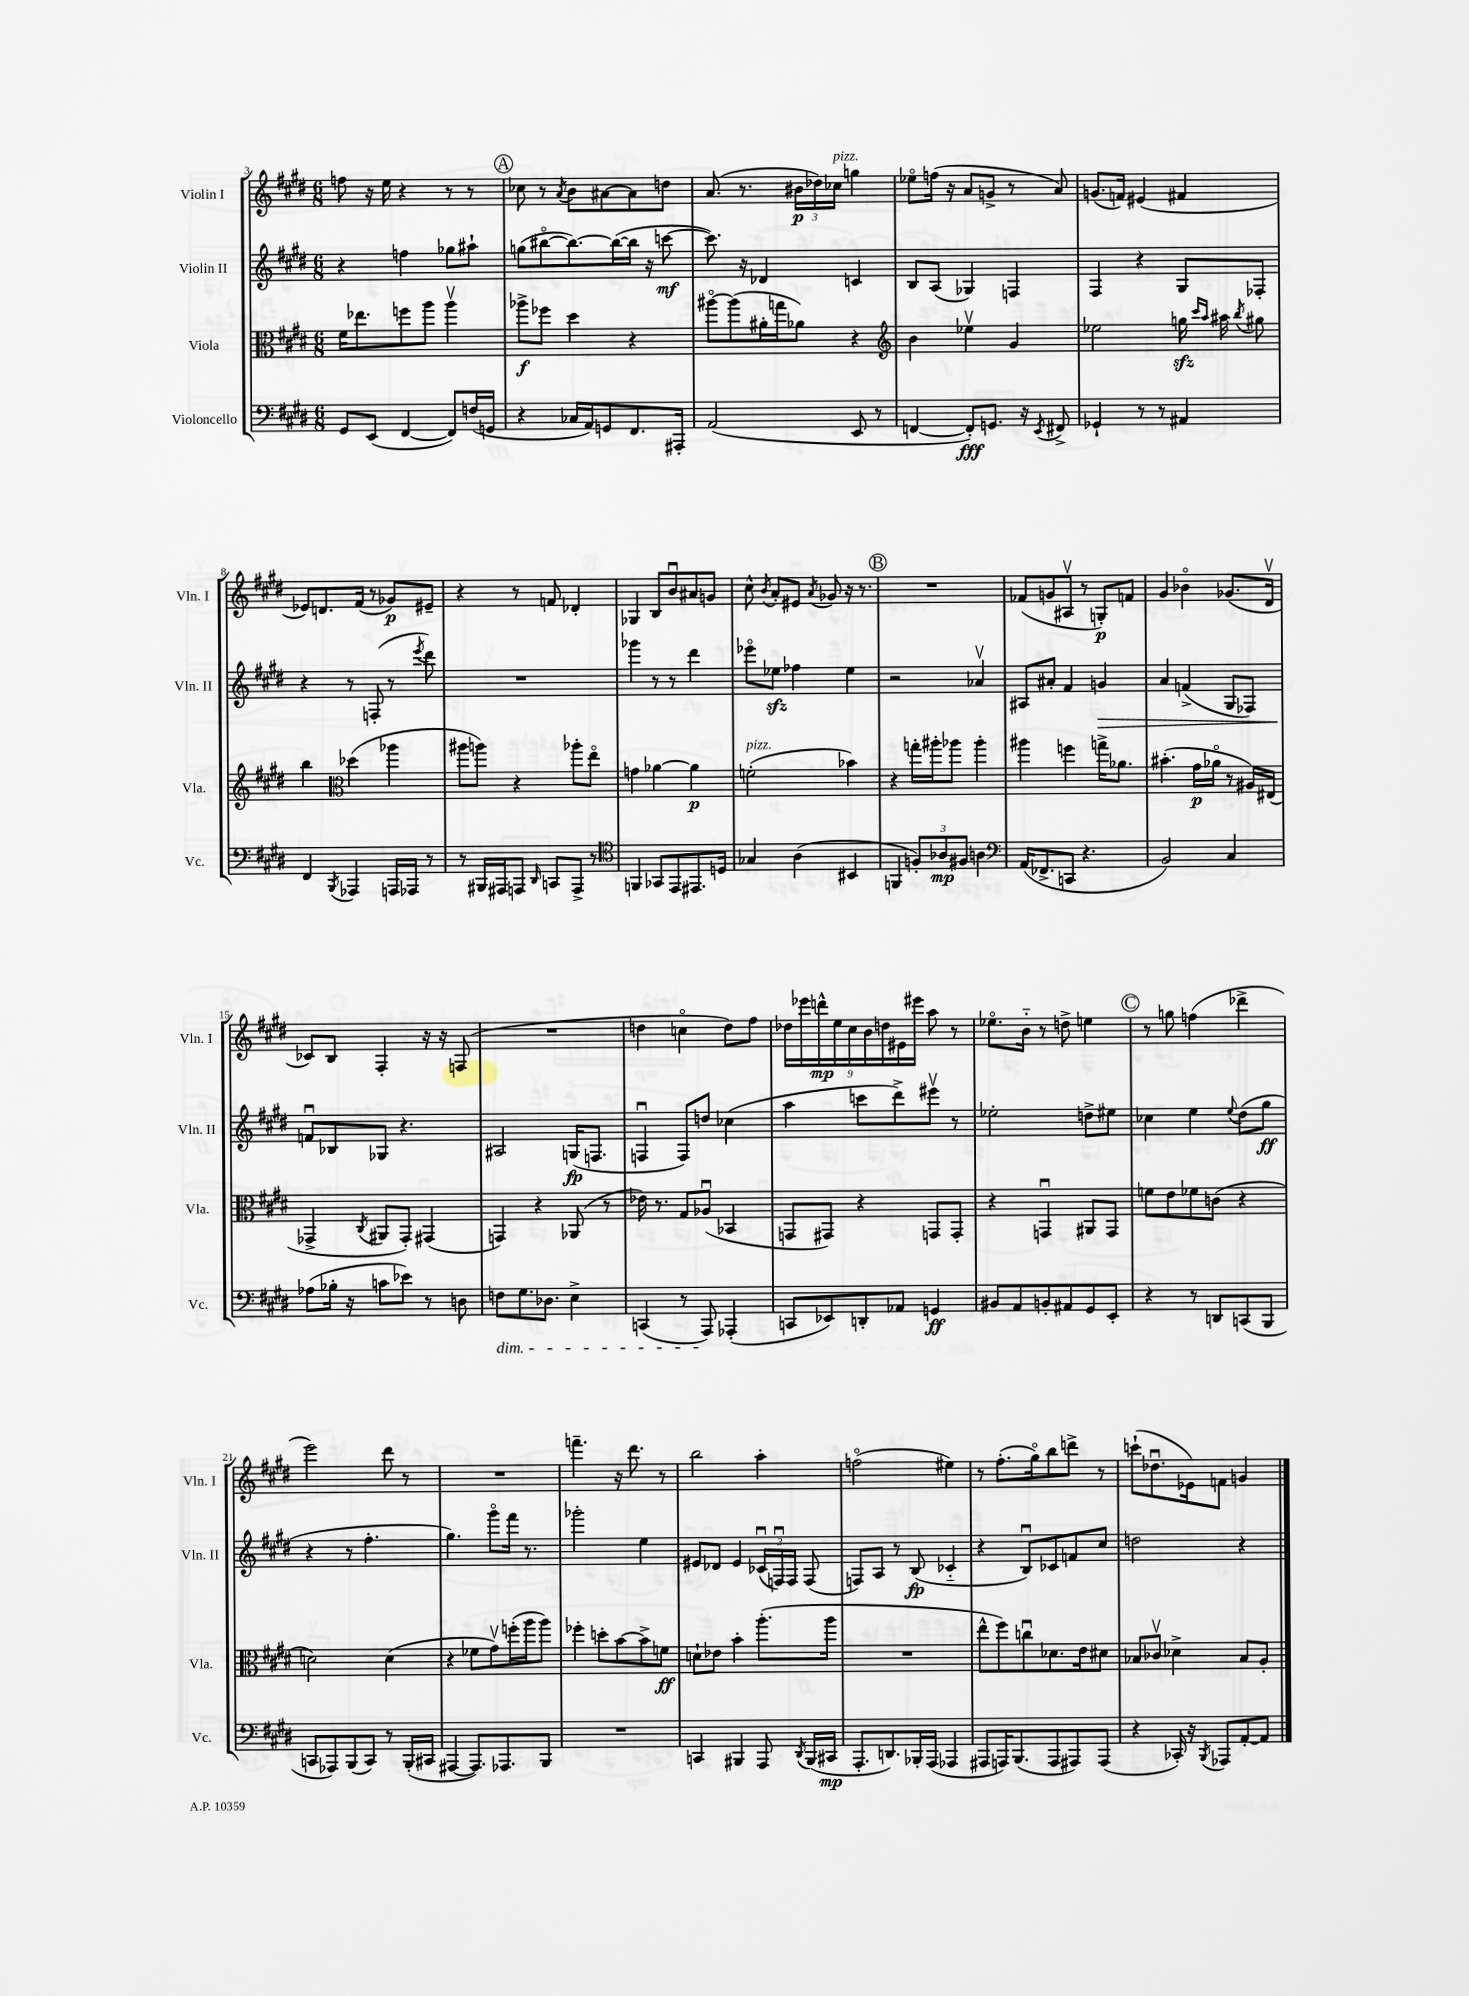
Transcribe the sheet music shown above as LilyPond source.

<<
\new StaffGroup <<
\new Staff = "s0" \with { instrumentName = "Violin I" shortInstrumentName = "Vln. I" } {
    \clef treble \key e \major \numericTimeSignature \time 6/8
    \autoBeamOff f''8 r16 e''16 r4 r8 r8 |
    \mark \markup { \circle "A" } ces''8 r8 \acciaccatura { a'8 } b'8[ ais'8~ ais'8 d''8] |
    a'8.( r8. \tuplet 3/2 { bis'16[\p des''16) ces''16]^\markup { \italic "pizz." } } g''4 |
    ees''8[\flageolet f''16]( r16 a'8[ g'8]-> r8 a'8) |
    g'8.[( f'16]) eis'4( fis'4 |
    ees'8[) d'8. fis'16]( r8 ges'8[\p) eis'8]-- |
    r4 r8 f'8 des'4-. |
    ges4 b8[ b'8\downbow ais'8 g'8] |
    cis''8-^ \acciaccatura { b'8 } a'8[-. eis'8] \acciaccatura { a'8 } ges'8 r16 r8. |
    \mark \markup { \circle "B" } R2. |
    fes'8[( g'8 ais8]\upbow r8 g8[-.\p) f'8] |
    gis'4 bes'4\flageolet ges'8.[( dis'16]\upbow |
    ces'8[) b8] fis4-. r16 r16 f8( |
    R2. |
    d''4 c''4\flageolet d''8[) fis''8] |
    \tuplet 9/8 { des''16[ ees'''16 d'''16-^\mp e''16 cis''16 b'16 d''16 eis'16 eis'''16] } a''8 r8 |
    ees''8.[\flageolet b'16]-_ r8 d''8-> e''4 |
    \mark \markup { \circle "C" } r8 g''8 f''4( des'''4-> |
    e'''2) dis'''8 r8 |
    R2. |
    f'''4.-- r16 dis'''8. r8 |
    b''2 a''4-. |
    f''2\flageolet( eis''4) |
    r8 fis''8.[-.( gis''16\flageolet) b''8 d'''8]-> r8 |
    c'''8[-!( des''8.\downbow ees'16) f'8] g'4 \bar "|." |
}
\new Staff = "s1" \with { instrumentName = "Violin II" shortInstrumentName = "Vln. II" } {
    \clef treble \key e \major \numericTimeSignature \time 6/8
    \autoBeamOff r4 f''4 ges''8[ ais''8]-! |
    \mark \markup { \circle "A" } g''8[( bis''8~\flageolet bis''8.~) bis''16~( bis''16] r16 c'''8~\mf |
    c'''8.) r16 des'4 c'4 |
    b8[ a8]( ges4) f4 |
    fis4 r4 gis8[ fes8]-. |
    r4 r8 f8-.( r8 \acciaccatura { e'''8 } dis'''8) |
    R2. |
    ges'''4 r8 r8 dis'''4 |
    ees'''8[\flageolet ees''8]\sfz fes''4 ees''4 |
    \mark \markup { \circle "B" } r2 aes'4\upbow |
    ais8[ ais'8]-. fis'4 g'4\> |
    a'4 f'4->( gis8[ fes8]) |
    f'8[\downbow\! bes8 ges8] r4. |
    ais2 g16[\fp( f8.] |
    f4\downbow f8[) d''8] ces''4( |
    a''4 c'''8[ dis'''8->) eis'''8]\upbow r8 |
    ees''2-. d''8[-> eis''8] |
    \mark \markup { \circle "C" } ces''4 e''4 \appoggiatura { e''8 } dis''8[( gis''8]\ff |
    r4 r8 fis''4.-. |
    gis''4.) gis'''8[\flageolet fis'''16] r8. |
    ges'''2-. e''4 |
    eis'8[ des'8] eis'4 \tuplet 3/2 { ces'16[\downbow( f16\downbow) f16] } f8( |
    f8[) a8] r8 b8\fp( ces'4-_ |
    r4 b8[\downbow) ces'8 f'8 cis''8] |
    d''2 r4 \bar "|." |
}
\new Staff = "s2" \with { instrumentName = "Viola" shortInstrumentName = "Vla." } {
    \clef alto \key e \major \numericTimeSignature \time 6/8
    \autoBeamOff fis'16[ ees''8. f''8 a''8] a''4\upbow |
    \mark \markup { \circle "A" } aes''8[->\f fes''8] dis''4 r4 |
    ais''8[~\flageolet ais''8( ais'16-. g''16 aes'8]) r4 |
    \clef treble b'4 ees''4\upbow gis'4 |
    ees''2 g''16\sfz \grace { cis'''16[ a''16] } ais''16 \acciaccatura { b''8 } gis''8 |
    b''4 \clef alto des''4( aes''4 |
    ais''8[ a''8]) r4 aes''8[-. e''8]\flageolet |
    g'4 aes'4~ aes'4\p |
    f'2-.^\markup { \italic "pizz." }( bes'4) |
    \mark \markup { \circle "B" } r4 g''16[-. ais''16-. aes''8] aes''4-. |
    ais''4 f''4 g''16[-> aes'8.] |
    bis'4.-.( gis'16[\p aes'16]\flageolet r8 ais16[) eis16]( |
    ges,4-> \acciaccatura { cis8 } ais,8[ ges,8]-.) gis,4( |
    g,4) r4 aes,8( r8 |
    ees'16) r8. gis8[ aes8]\downbow( bes,4 |
    g,8[ gis,8]) r4 g,8[ g,8]-. |
    r4 g,4\downbow ais,8[ g,8] |
    \mark \markup { \circle "C" } f'8[ e'8 fes'8 c'8]( r4 |
    d'2) d'4( |
    r4 fes'8[ gis'8\upbow) f''16-.( a''16 a''8]) |
    fes''4-. d''8[-. b'8~ b'8-> f'8]\ff |
    d'8[-! ees'8] b'4-. a''8.[-.( a''16] |
    R2. |
    e''8[-^ fis''8) c''8\downbow des'8. e'16 dis'8] |
    bes8[ ces'8]\upbow des'4-> bes8[ a8]-. \bar "|." |
}
\new Staff = "s3" \with { instrumentName = "Violoncello" shortInstrumentName = "Vc." } {
    \clef bass \key e \major \numericTimeSignature \time 6/8
    \autoBeamOff gis,8[ e,8]( fis,4~ fis,8[) f16( g,16] |
    \mark \markup { \circle "A" } r4 ces16[ a,16) g,8 fis,8. ais,,16]-. |
    a,2( e,8 r8 |
    f,4~ f,8[-.\fff) g,8.] r16 \acciaccatura { e,8 } fis,8-> |
    ges,4-! r8 r8 ais,4 |
    fis,4 \acciaccatura { b,,8 } aes,,4 a,,16[ aes,,16] r8 |
    r8 bis,,16[ ais,,16 a,,8] \grace { dis,16 } c,8[ a,,8]-> r8 |
    \clef tenor f,4 ges,8[ e,8 eis,8. d16] |
    ges4 a4( bis,4 |
    \mark \markup { \circle "B" } f,4 \tuplet 3/2 { f8[-.) aes8\mp fis8] } a4 |
    \clef bass a,16[( fes,8.-> c,8] r4. |
    b,2) cis4 |
    aes8[( bes16]-. r16 c'8[ ees'8]) r8 d8 |
    f8[\dim gis8. des8.] e4-> |
    c,4( r8 a,,8\!) aes,,4-.( |
    c,8[ ees,8) d,8-. aes,8] g,4\ff |
    bis,8[ a,8 b,8-. ais,8 gis,8 e,8]-. |
    \mark \markup { \circle "C" } r4 r8 d,8[ c,8( b,,8] |
    c,8[ aes,,8) b,,8( c,8]) r8 b,,16[-.( cis,16] |
    ais,,4~ ais,,8.[) aes,,8. b,,8] |
    R2. |
    c,4 bis,,4 a,,8 \acciaccatura { dis,8 } bis,,16[( cis,16]\mp |
    a,,8.[-. d,8.) bes,,16-. a,,16]( aes,,4 |
    ais,,8[ a,,16) b,,8.( a,,8 ais,,8) ais,,8]( |
    r4 ces,16-.) r16 \acciaccatura { b,,8 } aes,,8[ a,8~-. a,8] \bar "|." |
}
>>
>>
\layout { \context { \Score currentBarNumber = #3 } }
